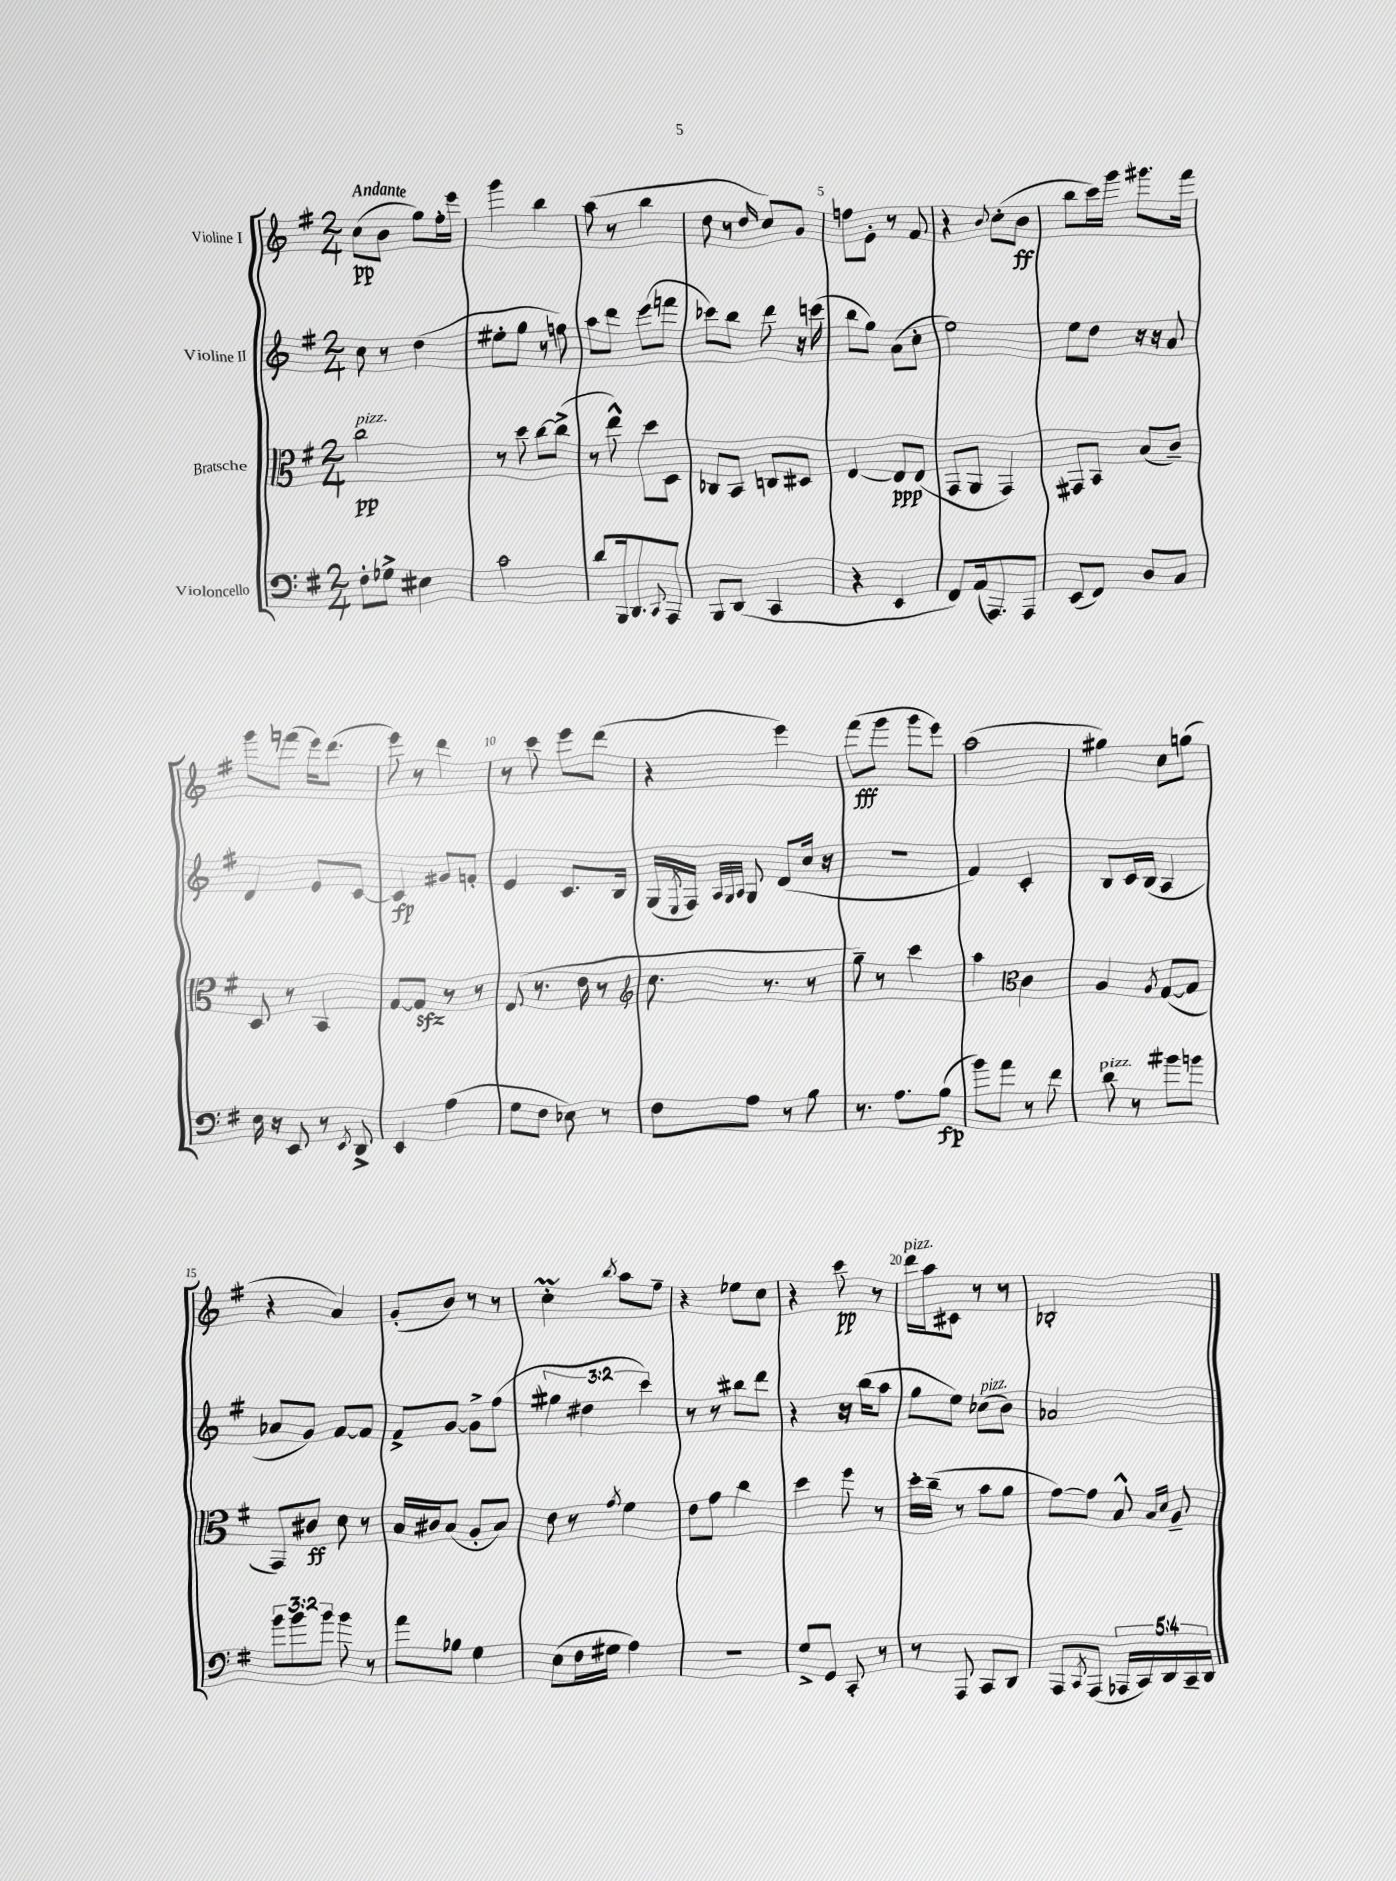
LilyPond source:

<<
\new StaffGroup <<
\new Staff = "s0" \with { instrumentName = "Violine I" } {
    \clef treble \key g \major \numericTimeSignature \time 2/4 \tempo "Andante"
    c''8\pp( b'8 g''8) fis''16-. e'''16 |
    g'''4 b''4 |
    a''8( r8 b''4 |
    d''8 r8 \grace { d''16 } c''8) g'8 |
    f''8 e'8-. r8 fis'8 |
    r4 \appoggiatura { b'8 } c''8-.( b'8\ff |
    b''8 c'''16) g'''16 gis'''8. fis'''16 |
    g'''8 f'''8( e'''16) d'''8.( |
    e'''8) r8 d'''4 |
    r8 c'''8 e'''8 d'''8( |
    r4 e'''4) |
    fis'''8\fff( g'''8 g'''8 e'''8) |
    a''2( |
    gis''4) c''8 g''8( |
    r4 a'4) |
    g'8-.( b'8) r8 r8 |
    c''4-.\prall \acciaccatura { b''8 } a''8 fis''8-- |
    r4 ees''8 c''8 |
    r4 c'''8\pp r8 |
    d'''16^\markup { \italic "pizz." } a''16 cis'8 r8 r8 |
    bes2-. \bar "|." |
}
\new Staff = "s1" \with { instrumentName = "Violine II" } {
    \clef treble \key g \major \numericTimeSignature \time 2/4 \override Staff.TupletNumber.text = #tuplet-number::calc-fraction-text
    c''8 r8 d''4( |
    eis''8-. g''8 r8 f''8) |
    a''8 d'''8 e'''8( f'''8 |
    ces'''8) b''8 d'''8 r16 c'''16( |
    b''8 g''8) a'8( c''8-. |
    e''2) |
    e''8 d''8 r16 r16 a'8 |
    d'4 e'8 c'8~ |
    c'4\fp gis'8 f'8-. |
    e'4 c'8. b16 |
    g16( \acciaccatura { e8 } fis16) \grace { a32 g32 a32 } g8 d'8( c''16 r16 |
    R2 |
    fis'4) c'4-. |
    b8 c'16 b16( a4 |
    aes'8 g'8) fis'8~ fis'8 |
    fis'8-> g'8~ g'8-> fis''8( |
    \tuplet 3/2 { gis''4 dis''4 c'''4) } |
    r8 r8 bis''8 d'''8 |
    r4 r16 b''16( a''8 |
    g''8 e''8) ces''8^\markup { \italic "pizz." }( b'8) |
    aes'2 \bar "|." |
}
\new Staff = "s2" \with { instrumentName = "Bratsche" } {
    \clef alto \key g \major \numericTimeSignature \time 2/4
    c''2\pp^\markup { \italic "pizz." } |
    r8 d''8 c''8~ c''8->( |
    r8 e''8-^) d''8 d8 |
    ces8 b,8 c8 dis8 |
    e4~ e8\ppp e8( |
    g,8 a,8 g,4) |
    gis,8 b,8 b8( c'8--) |
    d8 r8 b,4 |
    g8~ g8\sfz r8 r8 |
    e8( r8. e'16 r8 |
    \clef treble c''8. r8. r8 |
    g''8--) r8 c'''4 |
    a''4 \clef alto c'4 |
    a4 \acciaccatura { a8 } g8~( g8 |
    g,8) cis'8\ff d'8 r8 |
    b16 cis'16 b8( a8-. b8) |
    e'8 r8 \acciaccatura { g'8 } fis'4 |
    e'8 g'8 c''4 |
    d''4 fis''8 r8 |
    d''16-. c''16--( r8 b'8 a'8 |
    g'8~) g'8 b8-^ \grace { b16 d'16 } a8-- \bar "|." |
}
\new Staff = "s3" \with { instrumentName = "Violoncello" } {
    \clef bass \key g \major \numericTimeSignature \time 2/4 \override Staff.TupletNumber.text = #tuplet-number::calc-fraction-text
    fis8-. ges8-> eis4 |
    c'2 |
    d'8 b,,16 d,8. \appoggiatura { c,8 } a,,8 |
    b,,8 d,8( c,4 |
    r4 e,4 |
    fis,8) a,16( a,,8.) a,,8 |
    e,8( fis,8) d8 c8 |
    e16 r16 e,8 r8 \acciaccatura { e,8 } d,8-> |
    e,4 a4( |
    g8 fis8 ees8) r8 |
    fis8 a8 r8 b8 |
    r8. a8. b8\fp( |
    b'8) a'8 r8 fis'8 |
    d'8^\markup { \italic "pizz." } r8 bis'8 b'8 |
    \tuplet 3/2 { b'8 b'8 b'8 } b'8 r8 |
    a'8 bes8 g4 |
    e8( fis16 gis16 a4) |
    R2 |
    g8-> g,8 c,8-. r8 |
    r8 a,,8 c,8 d,8 |
    a,,8 \acciaccatura { c,8 } a,,8( \tuplet 5/4 { aes,,16 c,16) d,16 c,16-- d,16 } \bar "|." |
}
>>
>>
\layout { \context { \Score \override BarNumber.break-visibility = ##(#f #t #t) barNumberVisibility = #(every-nth-bar-number-visible 5) } }
